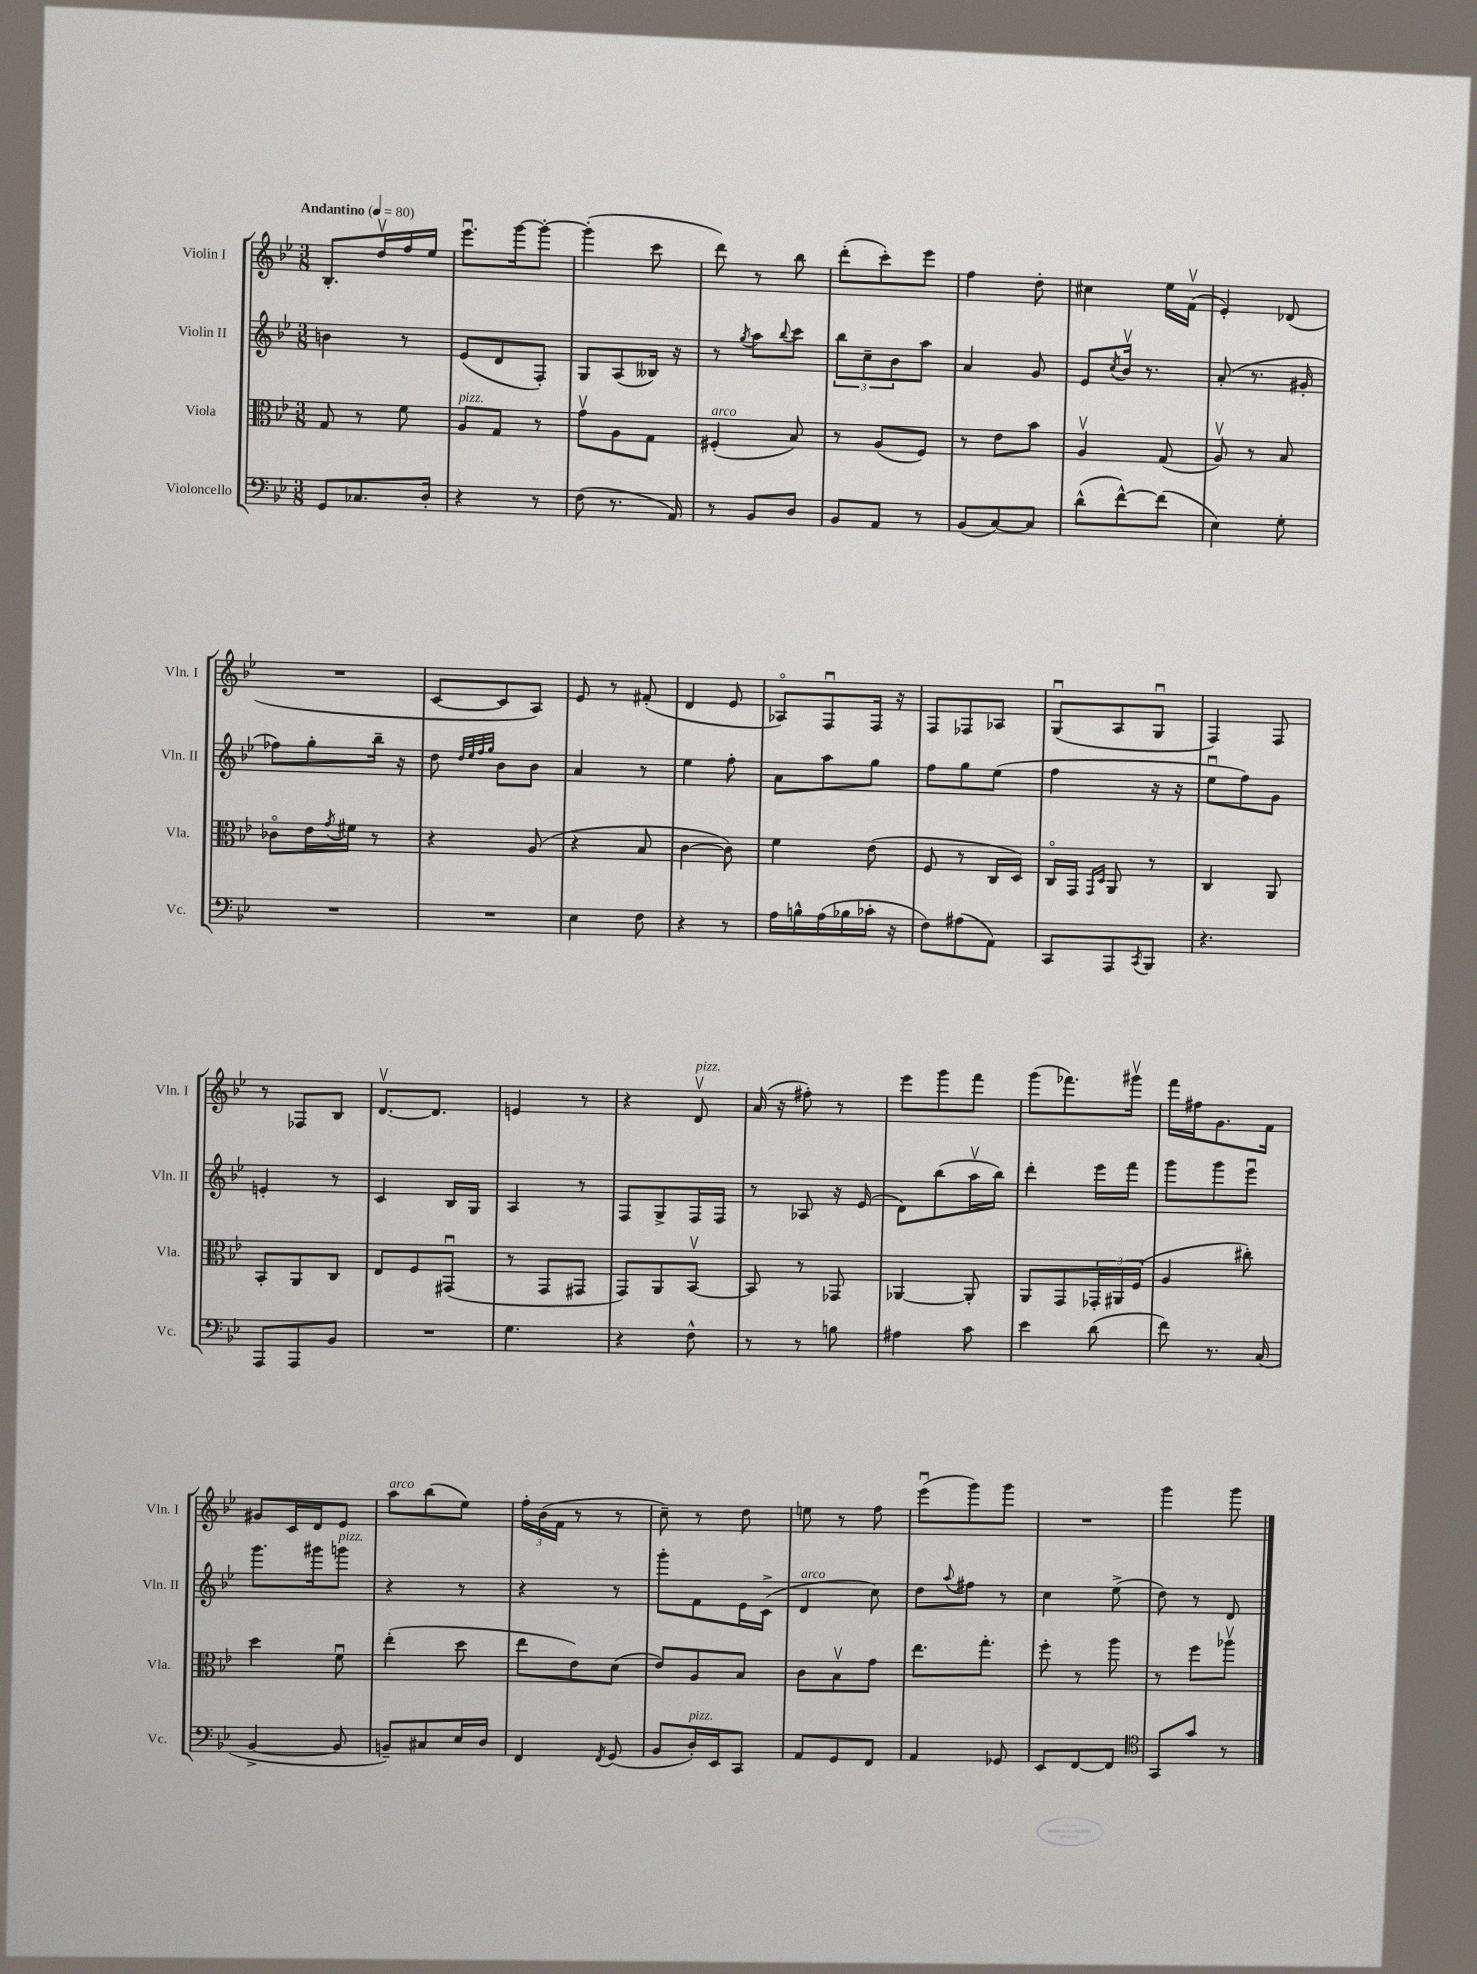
<<
\new StaffGroup <<
\new Staff = "s0" \with { instrumentName = "Violin I" shortInstrumentName = "Vln. I" } {
    \clef treble \key bes \major \numericTimeSignature \time 3/8 \tempo "Andantino" 4 = 80
    bes8.-. d''16\upbow f''16 ees''16 |
    ees'''8.\downbow g'''16~ g'''8~-. |
    g'''4-.( c'''8 |
    d'''8) r8 bes''8 |
    d'''8-.( c'''8-.) ees'''8 |
    f''4 d''8-. |
    cis''4 ees''16 f'16\upbow( |
    ees'4-.) des'8( |
    R4. |
    c'8~ c'8 a8) |
    ees'8 r8 fis'8-.( |
    d'4 ees'8 |
    aes8\flageolet) f8\downbow f16 r16 |
    f8 fes8 aes8 |
    g8\downbow( a8 g8\downbow |
    f4) f8 |
    r8 fes8 bes8 |
    d'8.~\upbow d'8. |
    e'4 r8 |
    r4 d'8\upbow^\markup { \italic "pizz." } |
    a'16( r16 fis''8-.) r8 |
    ees'''8 g'''8 f'''8 |
    g'''8( fes'''8.) gis'''16\upbow |
    f'''16 fis''16 g'8. f'16 |
    gis'8 c'16 d'16 ees'8 |
    a''8^\markup { \italic "arco" } bes''8( ees''8) |
    \tuplet 3/2 { f''16-. bes'16( f'16 } r8 r8 |
    c''8--) r8 d''8 |
    e''8 r8 f''8 |
    ees'''8\downbow( g'''8) g'''8 |
    R4. |
    g'''4 g'''8 \bar "|." |
}
\new Staff = "s1" \with { instrumentName = "Violin II" shortInstrumentName = "Vln. II" } {
    \clef treble \key bes \major \numericTimeSignature \time 3/8
    b'4 r8 |
    ees'8( d'8 f8-.) |
    g8 a8( beses16) r16 |
    r8 \acciaccatura { g''8 } a''8 \appoggiatura { bes''8 } c'''8 |
    \tuplet 3/2 { bes''8 c''8-- bes'8 } a''8 |
    a'4 g'8 |
    ees'8 \acciaccatura { c''8 } bes'16\upbow r8. |
    a'8-.( r8. gis'16-. |
    fes''8) g''8-. bes''16-- r16 |
    d''8 \grace { d''32 ees''32 f''32 g''32 } bes'8 bes'8 |
    a'4 r8 |
    ees''4 f''8-. |
    a'8 a''8 g''8 |
    f''8 g''8 ees''8( |
    f''4 r16 r16 |
    ees''8\downbow f''8) g'8 |
    e'4-. r8 |
    c'4 bes16 g16 |
    a4 r8 |
    f8 g8-> f16 f16 |
    r8 aes8 r16 ees'16( |
    d'8) bes''8( a''16\upbow bes''16) |
    d'''4-. ees'''16 f'''16 |
    g'''8 g'''8 ees'''8\downbow |
    g'''8. gis'''16 g'''8^\markup { \italic "pizz." } |
    r4 r8 |
    r4 r8 |
    g'''8-. f'8 ees'16 c'16->( |
    d'4^\markup { \italic "arco" } c''8) |
    d''8 \appoggiatura { a''8 } fis''8 r8 |
    c''4 ees''8->( |
    d''8) r8 d'8 \bar "|." |
}
\new Staff = "s2" \with { instrumentName = "Viola" shortInstrumentName = "Vla." } {
    \clef alto \key bes \major \numericTimeSignature \time 3/8
    g8 r8 f'8 |
    a8^\markup { \italic "pizz." } g8 r8 |
    g'8\upbow a8 g8 |
    fis4-.^\markup { \italic "arco" }( bes8) |
    r8 a8( f8) |
    r8 ees'8 bes'8 |
    a4\upbow g8( |
    a8\upbow) r8 bes8 |
    ces'8\flageolet ees'16 \acciaccatura { g'8 } fis'16 r8 |
    r4 a8( |
    r4 bes8 |
    c'4~ c'8) |
    f'4 ees'8( |
    f8 r8 c16 d16) |
    c16\flageolet g,16 \grace { g,16 d16 } a,8 r8 |
    c4 a,8 |
    bes,8-. a,8 c8 |
    ees8 f8 gis,8\downbow( |
    r8 g,8 gis,8 |
    g,8) a,8 bes,8~\upbow |
    bes,8 r8 ges,8 |
    aes,4~ aes,8-. |
    a,8 g,8 \tuplet 3/2 { ges,16-. ais,16 f16( } |
    a4 cis''8-.) |
    d''4 f'8\downbow |
    ees''4-.( d''8 |
    ees''8 ees'8) d'8( |
    ees'8) a8 bes8 |
    c'8 bes8\upbow g'8 |
    ees''8. g''8.-. |
    f''8-. r8 a''8 |
    r8 f''8 aes''8\upbow \bar "|." |
}
\new Staff = "s3" \with { instrumentName = "Violoncello" shortInstrumentName = "Vc." } {
    \clef bass \key bes \major \numericTimeSignature \time 3/8
    g,8 ces8. d16-. |
    r4 r8 |
    f8( r8. a,16) |
    r8 bes,8 d8 |
    bes,8 a,8 r8 |
    bes,8( c8~) c8 |
    d'8-^( f'8~-^) f'8( |
    ees4) g8-. |
    R4. |
    R4. |
    ees4 f8 |
    r4 r8 |
    a16 b16-^ a16( bes16 ces'16-. r16 |
    f8) ais8( a,8) |
    c,8 a,,8 \acciaccatura { c,8 } bes,,8 |
    r4. |
    a,,8 a,,8 bes,8 |
    R4. |
    g4. |
    r4 f8-^ |
    r8 r8 b8 |
    ais4 c'8 |
    ees'4 d'8( |
    f'8) r8. c16( |
    bes,4~-> bes,8 |
    b,8--) cis8 ees16 d16 |
    f,4 \acciaccatura { f,8 } g,8( |
    bes,8 d16-.^\markup { \italic "pizz." }) ees,16 c,8 |
    a,8 g,8 f,8 |
    a,4 ges,8 |
    ees,8 f,8~ f,8 |
    \clef tenor g,8 g'8 r8 \bar "|." |
}
>>
>>
\layout { \context { \Score \remove "Bar_number_engraver" } }
